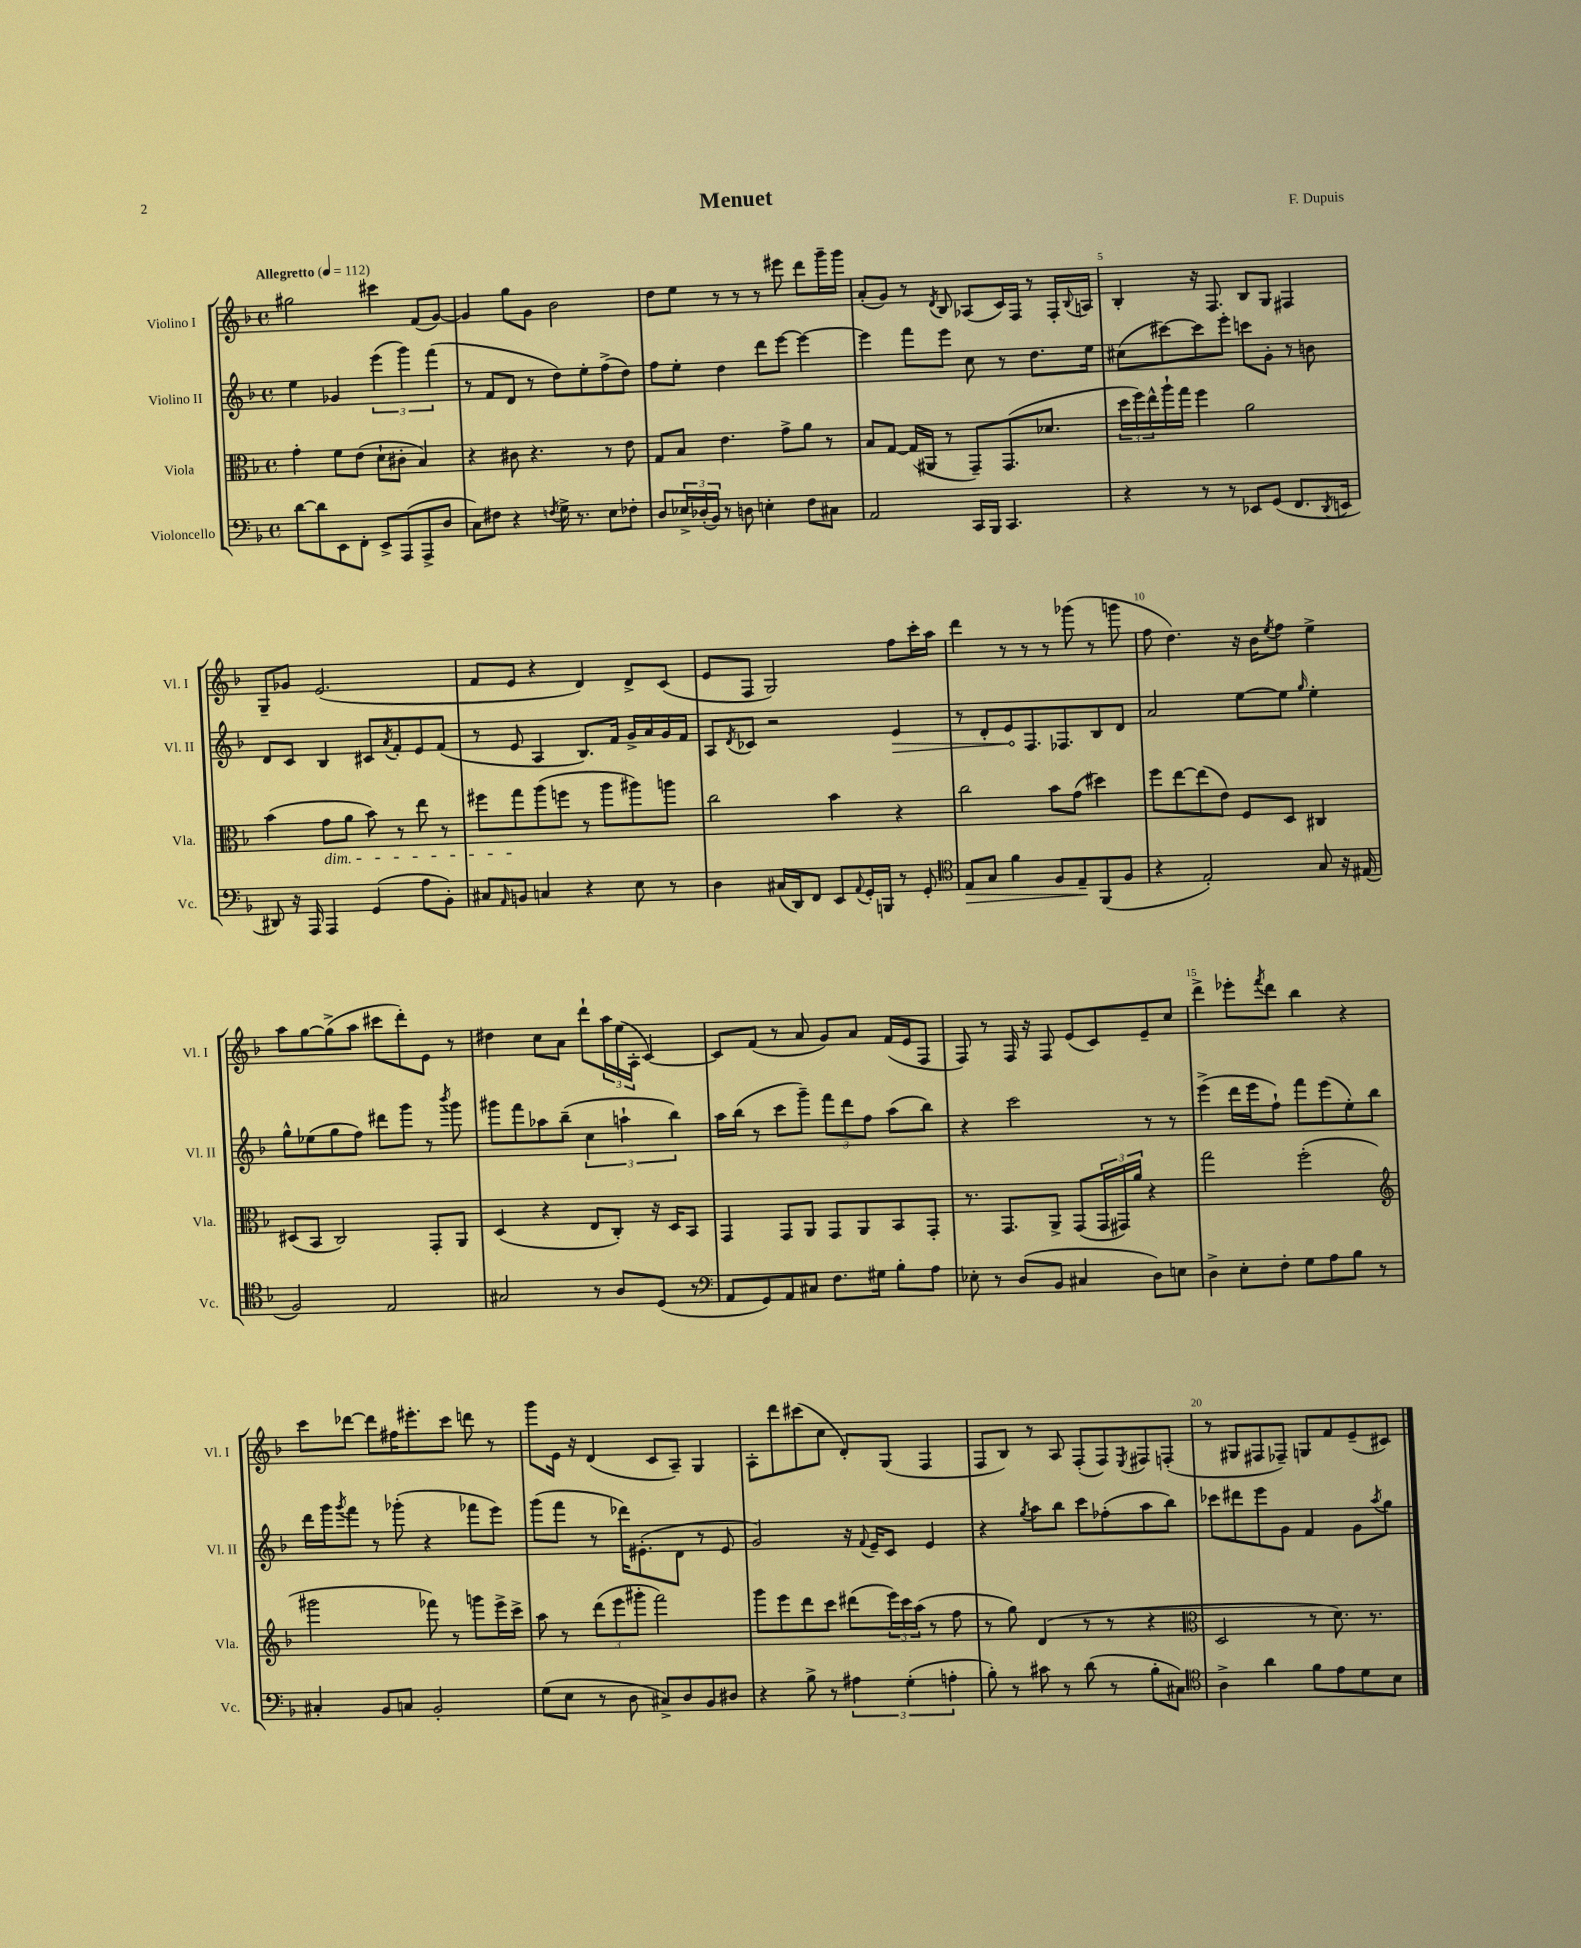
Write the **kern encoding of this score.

**kern	**kern	**kern	**kern
*staff4	*staff3	*staff2	*staff1
*clefF4	*clefC3	*clefG2	*clefG2
*k[b-]	*k[b-]	*k[b-]	*k[b-]
*M4/4	*M4/4	*M4/4	*M4/4
*met(c)	*met(c)	*met(c)	*met(c)
*MM112	*MM112	*MM112	*MM112
[8d	4g'	4ee	2gg#
8d]	.	.	.
8EE	8f	4g-	.
8FF'	(8e	.	.
8EE^	8d`	(6eee	4ccc#
(8AAA	8c#'	.	.
.	.	6ggg)	.
8AAA^	4B-)	.	(8f
.	.	(6fff	.
8D	.	.	[8g)
=	=	=	=
8C)	4r	8r	4g]
8F#	.	8f	.
4r	8c#	8d	8gg
.	4.r	8r	8g
8qF	.	.	.
16G^	.	8dd)	2b-
8.r	.	.	.
.	.	8ee'	.
8E	8r	(8ff^	.
8F-'	8e	8dd)	.
=	=	=	=
8D	8G	8ff	8dd
24E-^	8B-	8ee'	8ee
(24D-'	.	.	.
24BB-)	.	.	.
8r	4.e	4dd	8r
8D	.	.	8r
4E'	.	8ddd	8r
.	8g^	[8eee	8eee#
8F	8a	4eee_	8ddd
8C#	8r	.	16ggg~
.	.	.	16ggg
=	=	=	=
2AA	8B-	4eee]	(8a'
.	[8G	.	8g)
.	(16G]	8fff	8r
.	16AA#	.	.
.	.	.	8qd
.	8r	8eee	8B-
16CC	8GG~)	8cc	(8A-
16BBB-	.	.	.
4.CC	(8.GG	8r	16c)
.	.	.	16F
.	.	8.dd	8r
.	8.d-	.	.
.	.	.	16F'
.	.	.	8qqB-
.	.	16ee	16A
=	=	=	=
4r	24dd	(8cc#	4B-'
.	24ff)	.	.
.	24ee^^	.	.
.	16aa`	[8ccc#)	.
.	16gg	.	.
8r	4ff	8ccc#]	16r
.	.	.	8.F
8r	.	8eee'	.
8EE-	2a	8ccc	8B-
(8GG	.	8g'	8G
8.FF	.	8r	4F#
.	.	8b	.
8qDD	.	.	.
16EE	.	.	.
=	=	=	=
8DD#)	(4b-	8d	8G~
16r	.	8c	8g-
16AAA	.	.	.
4AAA	8g	4B-	(2.e
.	8a	.	.
(4GG	8b-)	8c#	.
.	.	8qa	.
.	8r	8f'	.
8A	8ee	8e	.
8BB-')	8r	(8f	.
=	=	=	=
8C#	8ff#	8r	8f
16qqAA	.	.	.
8BB	8gg	8e	8e
4C	(8aa	4A	4r
.	8ff	.	.
4r	8r	8.B-)	4d)
.	8aa	.	.
.	.	16f	.
8E	8aa#)	16g^	8d^
.	.	16a	.
8r	8aa	16g	(8c
.	.	16f	.
=	=	=	=
4D	2cc	8A	8e
.	.	8qd	.
.	.	8c-	8F
(16C#	.	2r	2G)
16DD)	.	.	.
8FF	.	.	.
8EE	4b-	.	.
8qqAA	.	.	.
16GG'	.	.	.
16BBB	.	.	.
8r	4r	4e	8ff
8GG'	.	.	16ccc'
.	.	.	16aa
=	=	=	=
*clefC4	*	*	*
8E	2cc	8r	4ddd
8G	.	8d'	.
4f	.	8e	8r
.	.	8.F	8r
8F	8b-	.	8r
.	.	8.F-	.
8E~	(8g	.	(8ggg-
(8FF	4dd#)	8B-	8r
8F	.	8d	8ggg
=	=	=	=
4r	8ff	2a	8ff
.	[8ee	.	4.dd)
2E')	(8ee]	.	.
.	8e)	.	.
.	8F	[8ee	16r
.	.	.	16b-
.	.	.	8qee
.	8D	8ee]	8ff
.	.	16qqgg	.
8G	4C#	4ee'	4ee^
16r	.	.	.
(16E#	.	.	.
=	=	=	=
2F)	(8D#	8gg^^	8aa
.	8BB-	(8ee-	[8gg
.	2C)	8gg	(8gg^]
.	.	8ff)	8aa
2E	.	8ddd#	8ccc#
.	.	8ggg	8ddd')
.	8GG'	8r	8e
.	.	8qbbb-	.
.	8AA	8ggg	8r
=	=	=	=
2G#	(4D	8ggg#	4dd#
.	.	8fff	.
.	4r	8aa-	8cc
.	.	(8bb-~	8a
8r	8E	6cc	8ddd`
8A	8C')	.	24aa
.	.	6aa`	(24ee
.	.	.	24A'
(8D	16r	.	[4c)
.	16D	.	.
.	.	6bb-)	.
8r	8BB-	.	.
=	=	=	=
*clefF4	*	*	*
8AA	4GG	16aa	8c]
.	.	(16bb-	.
8GG)	.	8r	(8f
8AA	8GG	8ccc	8r
8C#	8AA	8ggg~)	8a
8.F	8GG	12fff	8g)
.	.	12ddd	.
.	8AA	.	8a
.	.	12ff	.
16G#	.	.	.
8B-'	8BB-	(8aa	(16f
.	.	.	16e
8A	8GG'	8bb-)	8F
=	=	=	=
8E-'	8.r	4r	8F)
8r	.	.	8r
.	8.GG	.	.
(8D	.	2ccc	16F
.	.	.	16r
8BB-	8AA^	.	8F
4C#	(8GG	.	(8e
.	24GG	.	8c)
.	24GG#)	.	.
.	24a	.	.
8D)	4r	8r	8e~
8E	.	8r	8cc
=	=	=	=
4D^	2gg	(4eee^	4ddd^
8E'	.	16ddd	8eee-'
.	.	16eee	.
.	.	.	8qfff
8F'	.	8ff`)	8ddd
8G	(2ff'	8fff	4bb-
8A	.	(8eee	.
8B-	.	8ee')	4r
8r	.	8bb-	.
=	=	=	=
*	*clefG2	*	*
4C#'	2ggg#	16ddd	8ccc
.	.	16ggg	.
.	.	8qggg	.
.	.	8fff	[8ddd-
8BB-	.	8r	8ddd-]
8C	.	(8ggg-'	16ff#
.	.	.	8.eee#'
2BB-'	8fff-)	4r	.
.	8r	.	8ccc
.	8ggg	8fff-	8ddd
.	16eee^	8eee)	8r
.	16ccc^	.	.
=	=	=	=
(8G	8aa	(8ggg	8ggg
8E	8r	8fff	16e
.	.	.	16r
8r	(12ddd	8r	(4d
.	12eee	.	.
8D	.	16ddd-)	.
.	12ggg#'	.	.
.	.	(8.e#'	.
8C#^)	2fff)	.	8c
8D	.	8d	8A~)
8BB-	.	8r	4G
8D#	.	8e#	.
=	=	=	=
4r	8ggg	2g)	8A'
.	8eee	.	8ddd
8B-^	8ddd	.	(8ccc#
8r	8ccc	.	8cc
6A#	(8ddd#	16r	8d')
.	.	8qqf	.
.	.	16e~	.
.	24eee)	8c	(8G
(6G'	24ccc	.	.
.	(24aa	.	.
.	8r	4e	4F
6A'	.	.	.
.	8ff	.	.
=	=	=	=
8B-')	8r	4r	8F
8r	8gg)	.	8B-)
.	.	8qgg	.
8c#	(4d	8aa	8r
8r	.	8bb-	8A
(8d	8r	8ccc	(8F'
8r	8r	(8ff-'	8F)
.	.	.	8qE
8B-'	4r	8aa	8F#
8C#)	.	8bb-)	(8F'
=	=	=	=
*clefC4	*clefC3	*	*
4A^	2D	8ccc-	8r
.	.	8ddd#	8G#
4a	.	8eee	8F#
.	.	8g	8F-~)
8f	8r	4f	8G
8e	8.d)	.	8f
8d	.	8g	(8e~
.	8.r	.	.
.	.	8qaa	.
8B-	.	8gg	8c#)
==	==	==	==
*-	*-	*-	*-
